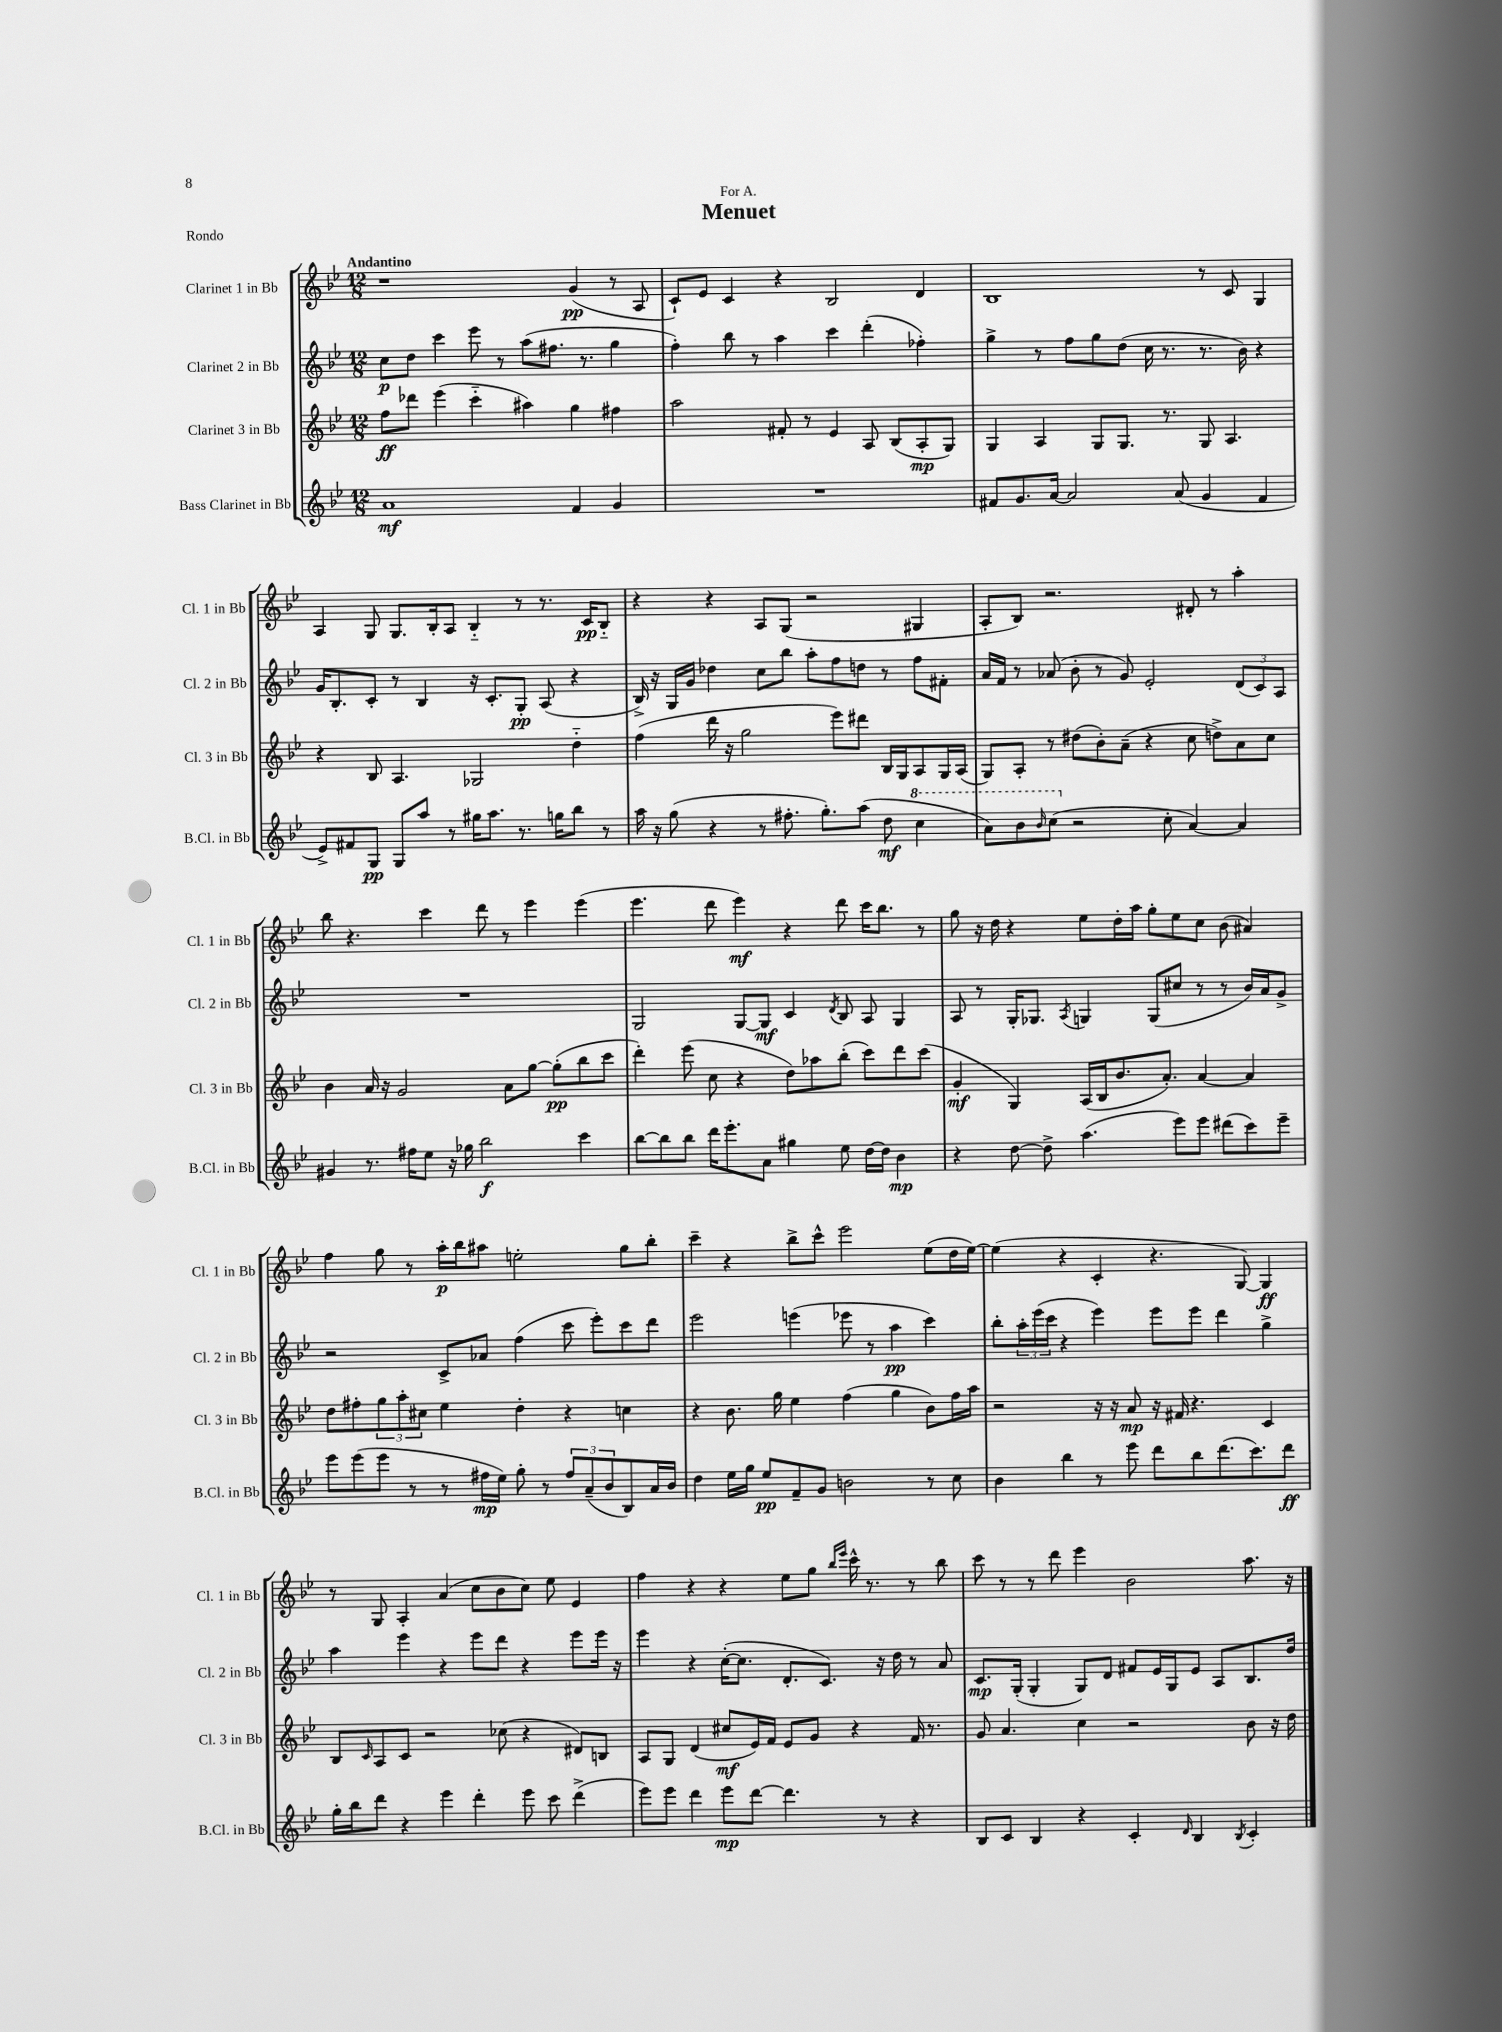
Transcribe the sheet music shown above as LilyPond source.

\header { title = "Menuet" dedication = "For A." piece = "Rondo" }
<<
\new StaffGroup <<
\new Staff = "s0" \with { instrumentName = "Clarinet 1 in Bb" shortInstrumentName = "Cl. 1 in Bb" } {
    \clef treble \key bes \major \numericTimeSignature \time 12/8 \tempo "Andantino"
    r1 g'4\pp( r8 a8 |
    c'8-!) ees'8 c'4 r4 bes2 d'4 |
    bes1 r8 c'8 g4 |
    a4 g8 g8. bes16-. a8 bes4-_ r8 r8. c'16\pp bes8-_ |
    r4 r4 a8 g8( r2 gis4 |
    a8-. bes8) r2. dis'8-. r8 a''4-. |
    bes''8 r4. c'''4 d'''8 r8 ees'''4 ees'''4( |
    ees'''4. d'''8 ees'''4\mf) r4 d'''8 c'''16 bes''8. r8 |
    g''8 r16 d''16 r4 ees''8 d''16-. a''16 g''8-. ees''8 c''8 bes'8( ais'4) |
    f''4 g''8 r8 a''16-.\p bes''16 ais''8 e''2-. g''8 bes''8-. |
    c'''4-- r4 bes''8-> c'''8-^ ees'''2 ees''8( d''16 ees''16~) |
    ees''4( r4 c'4-. r4. g8~) g4\ff |
    r8 g8 a4-. a'4( c''8 bes'8 c''8) ees''8 ees'4 |
    f''4 r4 r4 ees''8 g''8 \grace { bes''16 ees'''16 } c'''16-^ r8. r8 bes''8 |
    c'''8 r8 r8 d'''8 ees'''4 bes'2 a''8. r16 \bar "|." |
}
\new Staff = "s1" \with { instrumentName = "Clarinet 2 in Bb" shortInstrumentName = "Cl. 2 in Bb" } {
    \clef treble \key bes \major \numericTimeSignature \time 12/8
    c''8\p d''8 c'''4 ees'''8 r8 a''8( fis''8. r8. g''4 |
    f''4-.) bes''8 r8 a''4 c'''4 d'''4-.( fes''4-.) |
    g''4-> r8 f''8 g''8 d''8( c''16 r8. r8. bes'16) r4 |
    g'16 bes8.-. c'8-. r8 bes4 r16 c'8.-. g8-.\pp a8( r4 |
    bes16->) r16 g16 g'16 des''4 c''8 bes''8 a''8-. f''8 d''8 r8 f''8 fis'8-. |
    a'16 f'16 r8 aes'8( bes'8-. r8 g'8) ees'2-. \tuplet 3/2 { d'8( c'8) a8 } |
    R1. |
    g2 g8~ g8\mf c'4 \acciaccatura { d'8 } bes8 a8 g4 |
    a8 r8 g16-. ges8. \acciaccatura { a8 } g4 g8( cis''8 r8 r8 bes'16) a'16 g'8-> |
    r2 c'8-> aes'8 f''4( c'''8 ees'''8-.) c'''8 d'''8 |
    ees'''2 e'''4( ees'''8 r8 a''4\pp c'''4) |
    bes''8-. \tuplet 3/2 { a''16-. ees'''16( c'''16 } r4 ees'''4) ees'''8 ees'''8 d'''4 g''4-> |
    a''4 ees'''4 r4 ees'''8 d'''8 r4 ees'''8 ees'''16 r16 |
    ees'''4 r4 c''16~-.( c''8. d'8.-. c'8.) r16 d''16 r8 a'8 |
    c'8.\mp g16-.( g4-. g8) d'8 fis'8 ees'16 g16 ees'8 a8 bes8. d''16 \bar "|." |
}
\new Staff = "s2" \with { instrumentName = "Clarinet 3 in Bb" shortInstrumentName = "Cl. 3 in Bb" } {
    \clef treble \key bes \major \numericTimeSignature \time 12/8
    f''8\ff des'''8 ees'''4( c'''4-_ ais''4) g''4 fis''4 |
    a''2 fis'8-. r8 ees'4 a8 bes8( a8-.\mp g8) |
    g4 a4 g8 g8. r8. g8 a4. |
    r4 bes8 a4. ges2 d''4-_ |
    f''4( d'''16 r16 g''2 ees'''8) dis'''8 bes16 g16 a8 g16 a16( |
    g8) a8-. r8 dis''8( bes'8-.) a'8--( r4 c''8 d''8->) a'8 c''8 |
    bes'4 a'16 r16 g'2 a'8 g''8~ g''8-.\pp( bes''8 c'''8 |
    d'''4-.) ees'''8( c''8 r4 d''8) aes''8 bes''8-.( c'''8) d'''8 c'''8( |
    g'4-.\mf g4) a16( bes16 bes'8. a'8.-.) a'4~ a'4 |
    d''8 fis''8-. \tuplet 3/2 { g''8 a''8-. cis''8 } ees''4 d''4-. r4 c''4 |
    r4 bes'8. g''16 ees''4 f''4( g''4 bes'8) f''16 a''16 |
    r2 r16 r16 a'8\mp r16 fis'16 r4. c'4 |
    bes8 \grace { c'16 } a8 c'8 r2 ces''8( r4 dis'8) b8 |
    a8 g8 d'4( cis''8\mf ees'16) f'16 ees'8 g'8 r4 f'16 r8. |
    g'8 a'4. c''4 r2 bes'8 r16 d''16 \bar "|." |
}
\new Staff = "s3" \with { instrumentName = "Bass Clarinet in Bb" shortInstrumentName = "B.Cl. in Bb" } {
    \clef treble \key bes \major \numericTimeSignature \time 12/8
    a'1\mf f'4 g'4 |
    R1. |
    fis'8 g'8. a'16~ a'2 a'8( g'4 fis'4 |
    ees'8->) fis'8 g8\pp g8 a''8 r8 gis''16 a''8. r8. g''16 bes''8 r8 |
    a''16 r16 g''8( r4 r8 fis''8.-. g''8.-.) a''8( d''8\mf \ottava #1 c'''4 |
    a''8) bes''8 \grace { bes''16 } c'''8( \ottava #0 r2 c''8-. a'4~) a'4 |
    gis'4 r8. fis''16 ees''8 r16 ges''16 bes''2\f c'''4 |
    bes''8~ bes''8 bes''8 d'''16 ees'''8.-. a'8 gis''4 ees''8 d''16~ d''16 bes'4\mp |
    r4 d''8~ d''8-> a''4.( ees'''8) ees'''8 dis'''8( c'''8) ees'''8-- |
    ees'''8 ees'''8( ees'''8 r8 r8 fis''16\mp ees''16) g''8-. r8 \tuplet 3/2 { fis''8 a'8--( bes'8 } bes8) a'16 bes'16 |
    d''4 ees''16 g''16 ees''8\pp f'8-- g'8 b'2 r8 c''8 |
    bes'4 bes''4 r8 ees'''8 d'''8 bes''8 d'''8.( c'''8.) d'''8\ff |
    g''16-. bes''16 d'''8 r4 ees'''4 d'''4-. ees'''8 c'''8 d'''4->( |
    ees'''8) ees'''8 d'''4 ees'''8\mp d'''8~ d'''4. r8 r4 |
    bes8 c'8 bes4 r4 c'4-. \grace { d'16 } bes4 \acciaccatura { bes8 } c'4-. \bar "|." |
}
>>
>>
\layout { \context { \Score \remove "Bar_number_engraver" } }
